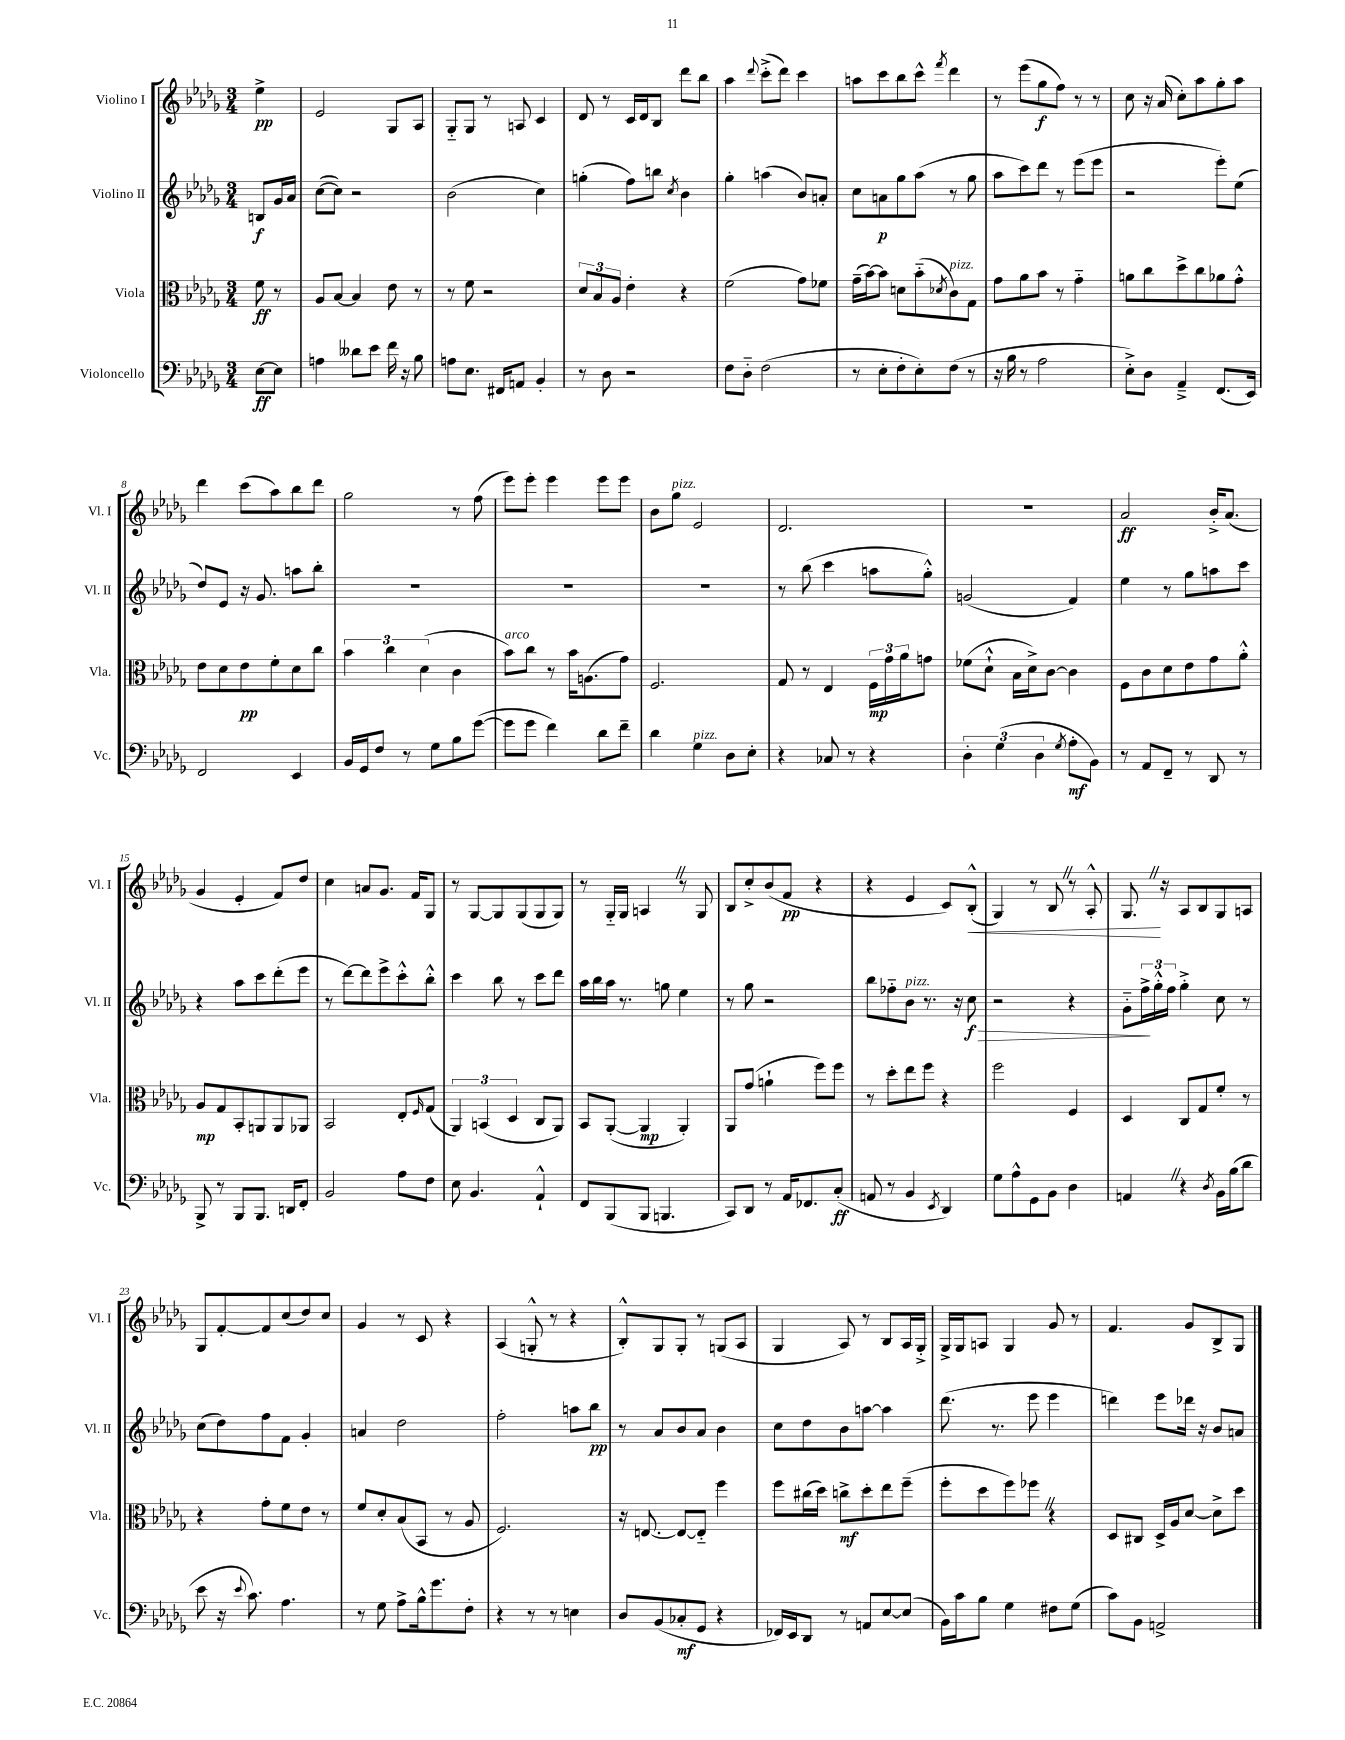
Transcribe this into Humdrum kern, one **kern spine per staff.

**kern	**dynam	**kern	**dynam	**kern	**dynam	**kern	**dynam
*part4	*part4	*part3	*part3	*part2	*part2	*part1	*part1
*staff4	*staff4	*staff3	*staff3	*staff2	*staff2	*staff1	*staff1
*I"Violoncello	*	*I"Viola	*	*I"Violino II	*	*I"Violino I	*
*I'Vc.	*	*I'Vla.	*	*I'Vl. II	*	*I'Vl. I	*
*clefF4	*	*clefC3	*	*clefG2	*	*clefG2	*
*k[b-e-a-d-g-]	*	*k[b-e-a-d-g-]	*	*k[b-e-a-d-g-]	*	*k[b-e-a-d-g-]	*
*M3/4	*	*M3/4	*	*M3/4	*	*M3/4	*
=	=	=	=	=	=	=	=
[8E-\L	ff	8f\	ff	8Bn/L	f	4ee-^\	pp
8E-\J]	.	8r	.	16g-/L	.	.	.
.	.	.	.	16a-/JJ	.	.	.
=1	=1	=1	=1	=1	=1	=1	=1
4An\	.	8A-/L	.	([8cc\L	.	2e-/	.
.	.	[8B-/J	.	8cc\J])	.	.	.
8d--X\L	.	4B-/]	.	2r	.	.	.
8e-\J	.	.	.	.	.	.	.
16f\	.	8e-\	.	.	.	8G-/L	.
16r	.	.	.	.	.	.	.
8B-\	.	8r	.	.	.	8A-/J	.
=2	=2	=2	=2	=2	=2	=2	=2
8An\L	.	8r	.	(2b-\	.	8G-/L	.
8.E-\J	.	8f\	.	.	.	8G-/J	.
.	.	2r	.	.	.	8r	.
16FF#X/KL	.	.	.	.	.	.	.
8AAn/J	.	.	.	.	.	8An/	.
4BB-'/	.	.	.	4cc\)	.	4c/	.
=3	=3	=3	=3	=3	=3	=3	=3
8r	.	12d-/L	.	(4ggn'\	.	8d-/	.
.	.	12B-/	.	.	.	.	.
8D-\	.	.	.	.	.	8r	.
.	.	12A-/J	.	.	.	.	.
2r	.	4e-'\	.	8ff\L)	.	16c/LL	.
.	.	.	.	.	.	16d-/J	.
.	.	.	.	8bbn\J	.	8B-/J	.
.	.	.	.	8qcc/	.	.	.
.	.	4r	.	4b-\	.	8ddd-\L	.
.	.	.	.	.	.	8bb-\J	.
=4	=4	=4	=4	=4	=4	=4	=4
8F\L	.	(2f\	.	4gg-'\	.	4aa-\	.
8D-\J	.	.	.	.	.	.	.
.	.	.	.	.	.	8qqddd-/	.
(2F\	.	.	.	(4aan\	.	(8ccc'^\L	.
.	.	.	.	.	.	8ddd-\J)	.
.	.	8g-\L)	.	8b-/L)	.	4ccc\	.
.	.	8f-X\J	.	8an'/J	.	.	.
=5	=5	=5	=5	=5	=5	=5	=5
8r	.	(16g-~\LL	.	8cc\L	.	8aan\L	.
.	.	[16b-\J)	.	.	.	.	.
8E-'\L	.	8b-\J]	.	8an\	p	8ccc\	.
8F'\	.	8dn\L	.	8gg-\	.	8bb-\	.
8E-'\)	.	(8b-\	.	(8aa-\J	.	8ccc^^\J	.
.	.	8qd-X/	.	.	.	8qfff/	.
!	!	!LO:TX:a:i:t=pizz.	!	!	!	!	!
(8F\J	.	8c\)	.	8r	.	4ddd-\	.
8r	.	8G-\J	.	8gg-\	.	.	.
=6	=6	=6	=6	=6	=6	=6	=6
16r	.	8g-\L	.	8aa-\L	.	8r	.
16B-\	.	.	.	.	.	.	.
8r	.	8a-\	.	8ccc\)	.	(8eee-\L	.
2A-\	.	8b-\J	.	8ddd-\J	.	8gg-\	f
.	.	8r	.	8r	.	8ff\J)	.
.	.	4g-\	.	(8eee-\L	.	8r	.
.	.	.	.	8eee-\J	.	8r	.
=7	=7	=7	=7	=7	=7	=7	=7
8E-'^\L)	.	8an\L	.	2r	.	8cc\	.
8D-\J	.	8cc\	.	.	.	16r	.
.	.	.	.	.	.	(16a-/	.
4AA-~^/	.	8dd-^\	.	.	.	8cc'\L)	.
.	.	8cc\	.	.	.	8aa-\	.
(8.FF/L	.	8a-X\	.	8eee-'\L)	.	8gg-'\	.
.	.	8g-'^^\J	.	(8ee-\J	.	8aa-\J	.
16EE-/Jk)	.	.	.	.	.	.	.
!!LO:LB:g=z
=8	=8	=8	=8	=8	=8	=8	=8
2FF/	.	8e-\L	.	8dd-/L)	.	4ddd-\	.
.	.	8d-\	.	8e-/J	.	.	.
.	.	8e-\	pp	16r	.	(8ccc\L	.
.	.	.	.	8.g-/	.	.	.
.	.	8f'\	.	.	.	8aa-\)	.
4EE-/	.	8d-\	.	8aan\L	.	8bb-\	.
.	.	8cc\J	.	8bb-'\J	.	8ddd-\J	.
=9	=9	=9	=9	=9	=9	=9	=9
16BB-/LL	.	6b-\	.	2.r	.	2gg-\	.
16GG-/J	.	.	.	.	.	.	.
8F/J	.	.	.	.	.	.	.
.	.	6cc\	.	.	.	.	.
8r	.	.	.	.	.	.	.
.	.	(6d-\	.	.	.	.	.
8G-\L	.	.	.	.	.	.	.
8B-\	.	4c\	.	.	.	8r	.
([8g-\J	.	.	.	.	.	(8ff\	.
=10	=10	=10	=10	=10	=10	=10	=10
!	!	!LO:TX:a:i:t=arco	!	!	!	!	!
8g-\L]	.	8b-\L)	.	2.r	.	8eee-\L)	.
8g-\J	.	8cc\J	.	.	.	8eee-'\J	.
4f\)	.	8r	.	.	.	4eee-\	.
.	.	16b-\KL	.	.	.	.	.
.	.	(8.An\	.	.	.	.	.
8d-\L	.	.	.	.	.	8eee-\L	.
8f~\J	.	8g-\J)	.	.	.	8eee-\J	.
=11	=11	=11	=11	=11	=11	=11	=11
4d-\	.	2.F/	.	2.r	.	8b-\L	.
!	!	!	!	!	!	!LO:TX:a:i:t=pizz.	!
.	.	.	.	.	.	8gg-\J	.
!LO:TX:a:i:t=pizz.	!	!	!	!	!	!	!
4G-\	.	.	.	.	.	2e-/	.
8D-\L	.	.	.	.	.	.	.
8E-'\J	.	.	.	.	.	.	.
=12	=12	=12	=12	=12	=12	=12	=12
4r	.	8G-/	.	8r	.	2.d-/	.
.	.	8r	.	(8bb-\	.	.	.
8C-X/	.	4E-/	.	4ccc\	.	.	.
8r	.	.	.	.	.	.	.
4r	.	24F\LL	mp	8aan\L	.	.	.
.	.	24g-\	.	.	.	.	.
.	.	24a-\J	.	.	.	.	.
.	.	8gn\J	.	8gg-'^^\J)	.	.	.
=13	=13	=13	=13	=13	=13	=13	=13
6D-'\	.	(8f-X\L	.	(2gn/	.	2.r	.
.	.	8d-`^^\J	.	.	.	.	.
(6G-\	.	.	.	.	.	.	.
.	.	16B-\LL	.	.	.	.	.
.	.	16d-^\J)	.	.	.	.	.
6D-\	.	.	.	.	.	.	.
.	.	[8c\J	.	.	.	.	.
8qG-/	.	.	.	.	.	.	.
8A-'\L	mf	4c\]	.	4f/)	.	.	.
8BB-\J)	.	.	.	.	.	.	.
=14	=14	=14	=14	=14	=14	=14	=14
8r	.	8F\L	.	4ee-\	.	2a-/	ff
8AA-/L	.	8c\	.	.	.	.	.
8FF~/J	.	8d-\	.	8r	.	.	.
8r	.	8e-\	.	8gg-\L	.	.	.
8DD-/	.	8g-\	.	8aan\	.	16b-'^/KL	.
.	.	.	.	.	.	(8.a-/J	.
8r	.	8a-'^^\J	.	8ccc\J	.	.	.
!!LO:LB:g=z
=15	=15	=15	=15	=15	=15	=15	=15
8BBB-^/	.	8A-/L	mp	4r	.	4g-/	.
8r	.	8G-/	.	.	.	.	.
8BBB-/L	.	8BB-'/	.	8aa-\L	.	4e-'/	.
8.BBB-/J	.	8AAn/	.	8ccc\	.	.	.
.	.	8AA/	.	(8ddd-'\	.	8f/L)	.
16DDn/KL	.	.	.	.	.	.	.
8FF'/J	.	8AA-X/J	.	8eee-\J	.	8dd-/J	.
=16	=16	=16	=16	=16	=16	=16	=16
2BB-/	.	2BB-/	.	8r	.	4cc\	.
.	.	.	.	[8ddd-\L)	.	.	.
.	.	.	.	8ddd-\]	.	8an/L	.
.	.	.	.	8eee-^\	.	8.g-/J	.
8A-\L	.	8E-'/L	.	8ccc'^^\	.	.	.
.	.	.	.	.	.	16f/KL	.
.	.	16qqF/	.	.	.	.	.
8F\J	.	(8G-/J	.	8bb-'^^\J	.	8G-/J	.
=17	=17	=17	=17	=17	=17	=17	=17
8E-\	.	6AA-/)	.	4ccc\	.	8r	.
4.BB-/	.	.	.	.	.	[8G-/L	.
.	.	(6BBn/	.	.	.	.	.
.	.	.	.	8bb-\	.	8G-/]	.
.	.	6D-/	.	.	.	.	.
.	.	.	.	8r	.	(8G-/	.
4AA-`^^/	.	8C/L	.	8ccc\L	.	8G-/	.
.	.	8AA-/J)	.	8ddd-\J	.	8G-/J)	.
=18	=18	=18	=18	=18	=18	=18	=18
8FF/L	.	8BB-/L	.	16aa-\LL	.	8r	.
.	.	.	.	16bb-\	.	.	.
(8BBB-/	.	([8AA-'/J	.	16aa-\JJ	.	16G-/LL	.
.	.	.	.	8.r	.	16G-/JJ	.
8BBB-/J	.	4AA-/]	mp	.	.	4AnZ/	.
4.BBBn/	.	.	.	8ggn\	.	.	.
.	.	4AA-'/)	.	4ee-\	.	8r	.
.	.	.	.	.	.	8G-/	.
=19	=19	=19	=19	=19	=19	=19	=19
8CC/L)	.	8AA-/L	.	8r	.	8B-/L	.
8DD-/J	.	(8g-/J	.	8gg-\	.	8cc'^/	.
8r	.	4an`\	.	2r	.	(8b-/	.
16AA-/KL	.	.	.	.	.	8f/J	pp
8.FF-X/	.	.	.	.	.	.	.
.	.	8ff\L)	.	.	.	4r	.
(8C'/J	ff	8ff\J	.	.	.	.	.
=20	=20	=20	=20	=20	=20	=20	=20
8AAn/	.	8r	.	8bb-\L	.	4r	.
8r	.	8dd-'\L	.	8ff-X\	.	.	.
!	!	!	!	!LO:TX:a:i:t=pizz.	!	!	!
4BB-/	.	8ee-\	.	8b-\J	.	4e-/	.
.	.	8ff\J	.	8.r	.	.	.
8qEE-/	.	.	.	.	.	.	.
4DD-/)	.	4r	.	.	.	8c/L)	.
.	.	.	.	16r	.	.	.
!	!	!	!	!	!LO:HP:b	!	!LO:HP:b
.	.	.	.	8cc\	> f	(8B-'^^/J	<
=21	=21	=21	=21	=21	=21	=21	=21
8G-\L	.	2ff\	.	2r	.	4G-/)	.
8A-^^\	.	.	.	.	.	.	.
8GG-\	.	.	.	.	.	8r	.
8BB-\J	.	.	.	.	.	8B-Z/	.
4D-\	.	4F/	.	4r	.	8r	.
.	.	.	.	.	.	8A-'^^/	.
=22	=22	=22	=22	=22	=22	=22	=22
4AAnZ/	.	4D-/	.	8g-\L	.	8.G-Z/	.
.	.	.	.	24ff^\L	.	.	.
.	.	.	.	24gg-'^^\	]	.	.
.	.	.	.	.	.	16r	[
.	.	.	.	24ff\JJ	.	.	.
4r	.	8C/L	.	4gg-'^\	.	8A-/L	.
.	.	8G-/	.	.	.	8B-/	.
8qD-/	.	.	.	.	.	.	.
16BB-\LL	.	8f'/J	.	8cc\	.	8G-/	.
(16B-\J	.	.	.	.	.	.	.
8d-\J	.	8r	.	8r	.	8An/J	.
!!LO:LB:g=z
=23	=23	=23	=23	=23	=23	=23	=23
8e-\	.	4r	.	(8cc\L	.	8G-/L	.
16r	.	.	.	8dd-\)	.	[8f'/	.
8qqe-/	.	.	.	.	.	.	.
8.c\)	.	.	.	.	.	.	.
.	.	8g-'\L	.	8ff\	.	8f/]	.
4.A-\	.	8f\	.	8f\J	.	(8cc/	.
.	.	8e-\J	.	4g-'/	.	8dd-/)	.
.	.	8r	.	.	.	8cc/J	.
=24	=24	=24	=24	=24	=24	=24	=24
8r	.	8f/L	.	4an/	.	4g-/	.
8G-\	.	8d-'/	.	.	.	.	.
8A-^\L	.	(8B-/	.	2dd-\	.	8r	.
16B-^^\k	.	8BB-/J	.	.	.	8c/	.
8.g-\	.	.	.	.	.	.	.
.	.	8r	.	.	.	4r	.
8F'\J	.	8A-/	.	.	.	.	.
=25	=25	=25	=25	=25	=25	=25	=25
4r	.	2.F/)	.	2ff'\	.	(4A-/	.
8r	.	.	.	.	.	8Gn'^^/	.
8r	.	.	.	.	.	8r	.
4En\	.	.	.	8aan\L	.	4r	.
.	.	.	.	8bb-\J	pp	.	.
=26	=26	=26	=26	=26	=26	=26	=26
8D-/L	.	16r	.	8r	.	8B-'^^/L)	.
.	.	[8.En/	.	.	.	.	.
(8BB-/	.	.	.	8a-/L	.	8G-/	.
8C-X'/	mf	8E/L_	.	8b-/	.	8G-'/J	.
8GG-/J	.	8E/J]	.	8a-/J	.	8r	.
4r	.	4ff\	.	4b-\	.	(8Gn/L	.
.	.	.	.	.	.	8A-/J	.
=27	=27	=27	=27	=27	=27	=27	=27
16FF-X/LL)	.	8ff\L	.	8cc\L	.	4G-/	.
16EE-/J	.	.	.	.	.	.	.
8DD-/J	.	(16cc#X\L	.	8dd-\	.	.	.
.	.	16dd-\JJ)	.	.	.	.	.
8r	.	8ccn^\L	mf	8b-\	.	8A-/)	.
8AAn/L	.	8dd-'\	.	[8aan\J	.	8r	.
[8E-/	.	8ee-\	.	4aa\]	.	8B-/L	.
(8E-/J]	.	(8ff~\J	.	.	.	16A-/L	.
.	.	.	.	.	.	16G-'^/JJ	.
=28	=28	=28	=28	=28	=28	=28	=28
16BB-\LL)	.	8ff'\L	.	(8.ddd-\	.	16G-^/LL	.
16c\J	.	.	.	.	.	16G-/J	.
8B-\J	.	8dd-\	.	.	.	8An/J	.
.	.	.	.	8.r	.	.	.
4G-\	.	8ff\)	.	.	.	4G-/	.
.	.	8ff-XZ\J	.	8eee-\	.	.	.
8F#X\L	.	4r	.	4eee-\	.	8g-/	.
(8G-\J	.	.	.	.	.	8r	.
=29	=29	=29	=29	=29	=29	=29	=29
8c\L)	.	8D-/L	.	4dddn\)	.	4.f/	.
8BB-\J	.	8C#X/J	.	.	.	.	.
2AAn^/	.	16D-^/LL	.	8eee-\L	.	.	.
.	.	16A-/J	.	.	.	.	.
.	.	[8d-/J	.	16ddd-X\Jk	.	8g-/L	.
.	.	.	.	16r	.	.	.
.	.	8d-^\L]	.	8b-/L	.	8B-^/	.
.	.	8dd-\J	.	8an/J	.	8G-/J	.
==	==	==	==	==	==	==	==
*-	*-	*-	*-	*-	*-	*-	*-
